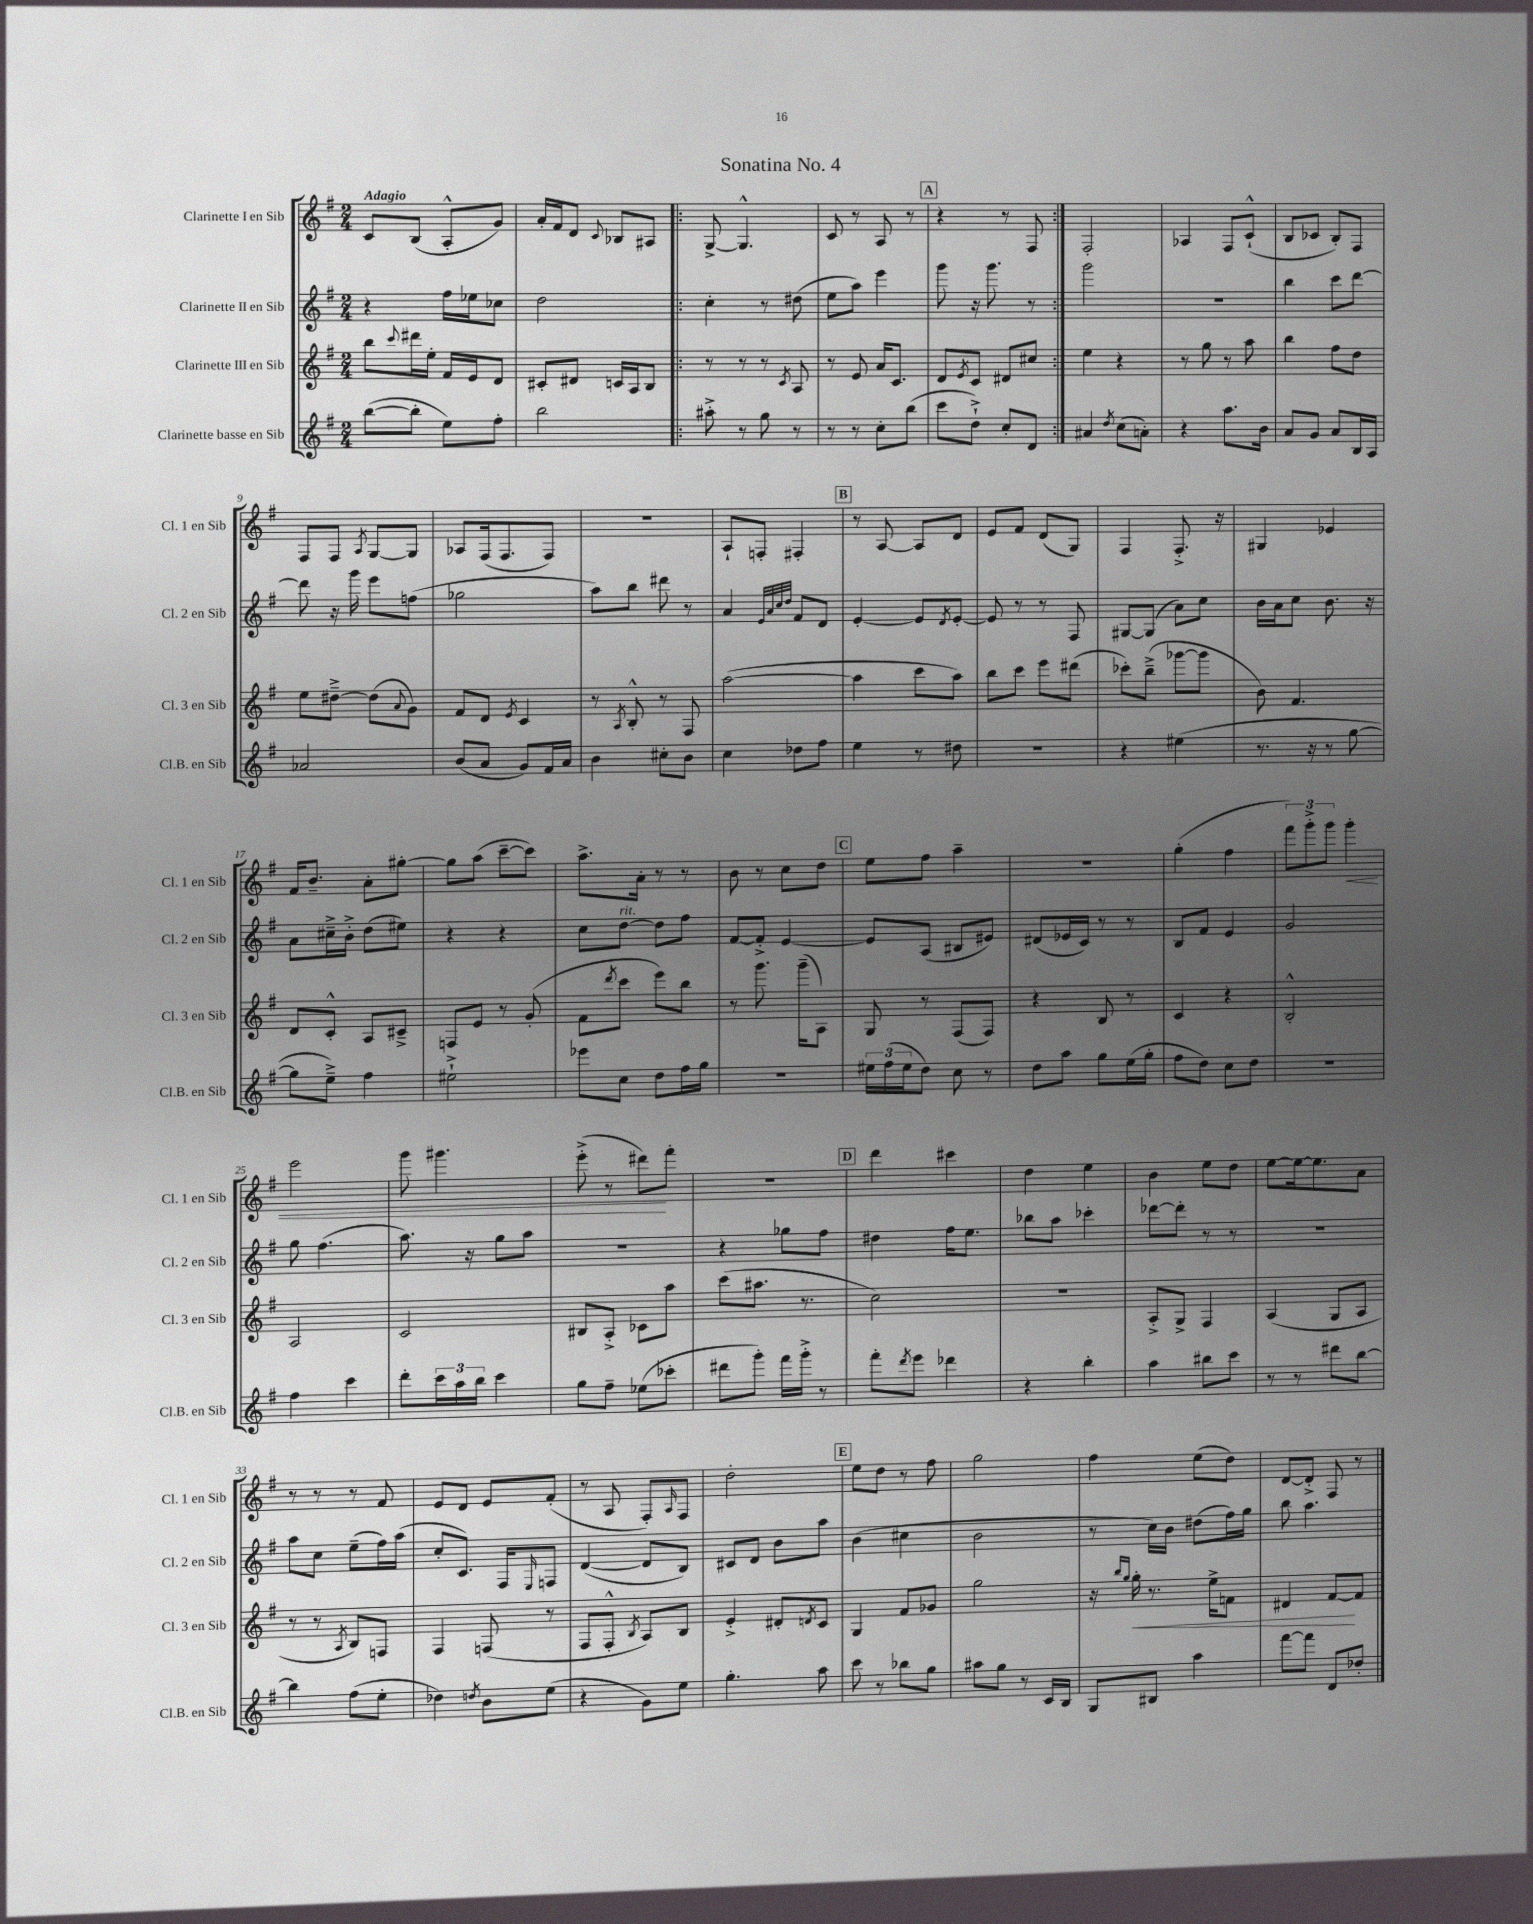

**kern	**kern	**dynam	**kern	**kern	**dynam
*part4	*part3	*part3	*part2	*part1	*part1
*staff4	*staff3	*staff3	*staff2	*staff1	*staff1
*I"Clarinette basse en Sib	*I"Clarinette III en Sib	*	*I"Clarinette II en Sib	*I"Clarinette I en Sib	*
*I'Cl.B. en Sib	*I'Cl. 3 en Sib	*	*I'Cl. 2 en Sib	*I'Cl. 1 en Sib	*
*clefG2	*clefG2	*	*clefG2	*clefG2	*
*k[f#]	*k[f#]	*	*k[f#]	*k[f#]	*
*M2/4	*M2/4	*	*M2/4	*M2/4	*
=1	=1	=1	=1	=1	=1
!	!	!	!	!LO:TX:a:B:t=Adagio	!
([8bb\L	8bb\L	.	4r	8c/L	.
.	8qqccc/	.	.	.	.
8bb'\J]	16ddd#X\L	.	.	(8B/J	.
.	16ee'\JJ	.	.	.	.
8ee\L)	16f#/LL	.	16ff#\LL	8A'^^/L	.
.	16e/J	.	16ee-X\J	.	.
8ff#'\J	8d/J	.	8cc-X\J	8g/J)	.
=2	=2	=2	=2	=2	=2
2bb\	8c#X'/L	.	2dd\	16a'/LL	.
.	.	.	.	16f#/J	.
.	8d#X/J	.	.	8d/J	.
.	.	.	.	8qqc/	.
.	16cn/LL	.	.	8B-X/L	.
.	16A/J	.	.	.	.
.	8B/J	.	.	8A#X/J	.
=3!|:	=3!|:	=3!|:	=3!|:	=3!|:	=3!|:
8aa#X'^\	8r	.	4cc'\	[8G^/	.
8r	8r	.	.	4.G^^/]	.
8gg\	8r	.	8r	.	.
.	8qc/	.	.	.	.
8r	8A/	.	(8dd#X\	.	.
=4	=4	=4	=4	=4	=4
8r	8r	.	8ee\L	8c/	.
8r	8e/	.	8aa\J)	8r	.
8cc'\L	16a/KL	.	4eee\	8A/	.
.	8.c/J	.	.	.	.
(8bb\J	.	.	.	8r	.
!!LO:REH:place=s1:t=A
=5	=5	=5	=5	=5	=5
8ccc\L	8d/L	.	8ggg\	4r	.
.	8qe/	.	.	.	.
8dd`^\J)	8c/J	.	16r	.	.
.	.	.	8.ggg\	.	.
8cc'/L	8d#X/L	.	.	8r	.
8d/J	8cc#X/J	.	8r	8F#/	.
=6:|!	=6:|!	=6:|!	=6:|!	=6:|!	=6:|!
4a#X/	4ee\	.	2ggg\	2F#'/	.
8qdd/	.	.	.	.	.
(8cc\L	4r	.	.	.	.
8an'\J)	.	.	.	.	.
=7	=7	=7	=7	=7	=7
4r	8r	.	2r	4A-X/	.
.	8gg\	.	.	.	.
8.aa\L	8r	.	.	8F#/L	.
.	8aa\	.	.	(8c`^^/J	.
16b\Jk	.	.	.	.	.
=8	=8	=8	=8	=8	=8
8a/L	4bb\	.	4bb\	8B/L	.
8g/J	.	.	.	8c-X/J	.
8a/L	8ff#\L	.	8ccc\L	8B'/L)	.
16B/L	8dd\J	.	[8ddd\J	8F#/J	.
16A/JJ	.	.	.	.	.
!!LO:LB:g=z
=9	=9	=9	=9	=9	=9
2a-X/	8ee\L	.	8ddd\]	8F#/L	.
.	[8dd#X~^\J	.	16r	8F#/J	.
.	.	.	16ggg\	.	.
.	.	.	.	8qA/	.
.	(8dd#\L]	.	8eee\L	[8G/L	.
.	8qqa/	.	.	.	.
.	8g\J)	.	(8ffn\J	8G/J]	.
=10	=10	=10	=10	=10	=10
(8b/L	8f#/L	.	2gg-X\	8A-X/L	.
8a/J	8d/J	.	.	(16F#/k	.
.	.	.	.	8.F#/	.
.	8qe/	.	.	.	.
8g/L)	4c/	.	.	.	.
16f#/L	.	.	.	8F#/J)	.
16a/JJ	.	.	.	.	.
=11	=11	=11	=11	=11	=11
4b\	8r	.	8aa\L)	2r	.
.	8qA/	.	.	.	.
.	8B'^^/	.	8bb\J	.	.
8cc#X'\L	8r	.	8ddd#X\	.	.
8b\J	8F#/	.	8r	.	.
=12	=12	=12	=12	=12	=12
4cc\	([2aa\	.	4a/	8A`/L	.
.	.	.	.	8Fn'/J	.
.	.	.	32qqe/LLL	.	.
.	.	.	32qqa/	.	.
.	.	.	32qqcc/	.	.
.	.	.	32qqdd/JJJ	.	.
8dd-X\L	.	.	8f#/L	4F#X'/	.
8ff#\J	.	.	8d/J	.	.
!!LO:REH:place=s1:t=B
=13	=13	=13	=13	=13	=13
4ee\	4aa\]	.	[4e'/	8r	.
.	.	.	.	[8A/	.
8r	8ccc\L	.	8e/L]	8A/L]	.
.	.	.	8qd/	.	.
8dd#X\	8aa\J)	.	[8e'/J	8d/J	.
=14	=14	=14	=14	=14	=14
2r	8bb\L	.	8e/]	8e/L	.
.	8ccc\J	.	8r	8f#/J	.
.	8eee\L	.	8r	(8d/L	.
.	(8ddd#X\J	.	8F#/	8G/J)	.
=15	=15	=15	=15	=15	=15
4r	8ccc-X'\L)	.	[8G#X/L	4F#/	.
.	(8bb~^\J	.	(8G#/J]	.	.
(4ee#X\	[8ggg-X\L	.	8a\L)	8.F#'^/	.
.	8ggg-\J]	.	8cc\J	.	.
.	.	.	.	16r	.
=16	=16	=16	=16	=16	=16
8.r	8b\)	.	16b\LL	4G#X/	.
.	.	.	16a\J	.	.
.	4.f#/	.	8cc\J	.	.
16r	.	.	.	.	.
8r	.	.	8.b\	4e-X/	.
[8gg\	.	.	.	.	.
.	.	.	16r	.	.
!!LO:LB:g=z
=17	=17	=17	=17	=17	=17
8gg\L]	8d/L	.	8a\L	16f#/KL	.
.	.	.	.	8.b~/J	.
8ee~^\J)	8c'^^/J	.	16cc#X~^\L	.	.
.	.	.	16b'^\JJ	.	.
4ff#\	8A/L	.	(8dd\L	8a'\L	.
.	8c#X~^/J	.	8ee#X\J)	[8gg#X'\J	.
=18	=18	=18	=18	=18	=18
2ee#X`^\	8Fn/L	.	4r	8gg#\L]	.
.	8e/J	.	.	(8aa\J	.
.	8r	.	4r	[8ccc~\L	.
.	(8g'/	.	.	8ccc\J])	.
=19	=19	=19	=19	=19	=19
8eee-X\L	8f#\L	.	8cc\L	8.aa^\L	.
.	8qddd/	.	.	.	.
!	!	!	!LO:TX:a:i:t=rit.	!	!
8cc\J	8ccc\J	.	[8dd\J	.	.
.	.	.	.	16a'\Jk	.
8dd\L	8eee\L)	.	8dd\L]	8r	.
16ff#\L	8bb\J	.	8ff#\J	8r	.
16gg\JJ	.	.	.	.	.
=20	=20	=20	=20	=20	=20
2r	8r	.	[8f#/L	8b\	.
.	8.ggg\	.	8f#'^/J]	8r	.
.	.	.	[4e/	8cc\L	.
.	(16ggg~\KL	.	.	.	.
.	8A\J)	.	.	8dd\J	.
!!LO:REH:place=s1:t=C
=21	=21	=21	=21	=21	=21
24ee#X\LL	8G/	.	8e/L]	8ee\L	.
(24ff#\	.	.	.	.	.
24ee#\J	.	.	.	.	.
8dd\J)	8r	.	(8A/J	8ff#\J	.
8cc\	(8F#/L	.	8B#X/L	4aa~\	.
8r	8F#/J)	.	8e#X/J)	.	.
=22	=22	=22	=22	=22	=22
8dd\L	4r	.	(8d#X/L	2r	.
8aa\J	.	.	16e-X/L	.	.
.	.	.	16c/JJ)	.	.
8gg\L	8B/	.	8r	.	.
(16ee\L	8r	.	8r	.	.
16gg'\JJ	.	.	.	.	.
=23	=23	=23	=23	=23	=23
8ff#\L	4c/	.	8B/L	(4gg'\	.
8dd\J)	.	.	8f#/J	.	.
8cc\L	4r	.	4e/	4ff#\	.
8dd\J	.	.	.	.	.
=24	=24	=24	=24	=24	=24
2r	2B'^^/	.	2g/	12fff#\L)	.
.	.	.	.	12ggg'^\	.
.	.	.	.	12ggg\J	.
!	!	!	!	!	!LO:HP:b
.	.	.	.	4ggg'\	<
!!LO:LB:g=z
=25	=25	=25	=25	=25	=25
4ff#\	2A/	.	8gg\	2eee\	.
.	.	.	(4.ff#\	.	.
4ccc\	.	.	.	.	.
=26	=26	=26	=26	=26	=26
8ddd'\L	2c/	.	8.aa\)	8ggg\	.
24ccc\L	.	.	.	4.ggg#X\	.
24aa\	.	.	.	.	.
.	.	.	16r	.	.
24bb\JJ	.	.	.	.	.
4ccc\	.	.	8gg\L	.	.
.	.	.	8aa\J	.	.
=27	=27	=27	=27	=27	=27
8gg\L	8B#X/L	.	2r	(8eee'^\	.
8ff#~\J	8A'^/J	.	.	8r	.
(8ee-X\L	8c-X\L	.	.	8ddd#X\L)	.
8ccc-X'\J	8aa\J	.	.	8fff#'\J	[
=28	=28	=28	=28	=28	=28
8ddd#X\L	(8ccc\L	.	4r	2r	.
8ggg'\J)	8.aa#X\J	.	.	.	.
16fff#\LL	.	.	8gg-X\L	.	.
16ggg'^\JJ	8.r	.	.	.	.
8r	.	.	8ff#\J	.	.
!!LO:REH:place=s1:t=D
=29	=29	=29	=29	=29	=29
8fff#'\L	2cc\)	.	4dd#X\	4ddd\	.
8qddd/	.	.	.	.	.
8eee\J	.	.	.	.	.
4ddd-X\	.	.	16ff#\KL	4ccc#X\	.
.	.	.	8.ee\J	.	.
=30	=30	=30	=30	=30	=30
4r	2r	.	8bb-X\L	4dd\	.
.	.	.	8aa\J	.	.
4bb'\	.	.	4ccc-X'\	4ee\	.
=31	=31	=31	=31	=31	=31
4aa\	8A'^/L	.	[8ddd-X\L	4b\	.
.	8G^/J	.	8ddd-'\J]	.	.
8bb#X\L	4F#/	.	8r	8ee\L	.
8ccc\J	.	.	8r	8dd\J	.
=32	=32	=32	=32	=32	=32
8r	(4A/	.	2r	[8ee\L	.
8r	.	.	.	16ee\k_	.
.	.	.	.	8.ee\]	.
8ddd#X\L	8G/L	.	.	.	.
[8bb\J	8A/J	.	.	8a\J	.
!!LO:LB:g=z
=33	=33	=33	=33	=33	=33
4bb\]	8r	.	8aa\L	8r	.
.	8r	.	8cc\J	8r	.
.	8qA/	.	.	.	.
(8ff#\L	8B/L)	.	(8ee~\L	8r	.
8ee'\J	8Fn/J	.	16ff#\L)	8f#/	.
.	.	.	(16aa\JJ	.	.
=34	=34	=34	=34	=34	=34
4dd-X\)	4F#/	.	8cc'/L	8e/L	.
.	.	.	8.c/J)	8d/J	.
8qddn/	.	.	.	.	.
8b\L	(8Fn/	.	.	8e/L	.
.	.	.	16F#/KL	.	.
.	.	.	16qqE/	.	.
(8ee\J	8r	.	8Fn/J	(8f#'/J	.
=35	=35	=35	=35	=35	=35
4r	8F#/L	.	([4d/	8r	.
.	8F#'^^/J	.	.	8A/	.
.	8qB/	.	.	.	.
8g\L)	8A/L)	.	8d/L]	8F#'/L)	.
.	.	.	.	16qqA/	.
8ee\J	8B/J	.	8B/J)	8F#/J	.
=36	=36	=36	=36	=36	=36
4.gg'\	4e'^/	.	8c#X/L	2dd'\	.
.	.	.	8d/J	.	.
.	8d#X'/L	.	8b\L	.	.
.	8qdn/	.	.	.	.
8aa\	8c/J	.	8aa\J	.	.
!!LO:REH:place=s1:t=E
=37	=37	=37	=37	=37	=37
8ccc\	4G/	.	(4b\	8ee\L	.
8r	.	.	.	8dd\J	.
8bb-X\L	8f#/L	.	4cc#X\	8r	.
8gg\J	8g-X/J	.	.	8ff#\	.
=38	=38	=38	=38	=38	=38
8aa#X\L	2gg\	.	2b\	2gg\	.
8gg\J	.	.	.	.	.
8r	.	.	.	.	.
16c/LL	.	.	.	.	.
16B/JJ	.	.	.	.	.
=39	=39	=39	=39	=39	=39
8G/L	16r	.	8r	4ff#\	.
.	16qqbb/LL	.	.	.	.
.	16qqgg/JJ	.	.	.	.
!	!	!LO:HP:b	!	!	!
.	16gg'\	<	.	.	.
8B#X/J	8.r	.	16cc\LL)	.	.
.	.	.	16b\JJ	.	.
4aa\	.	.	(8dd#X\L	(8ee\L	.
.	16ee^\KL	.	.	.	.
.	8fn\J	.	16ff#\L)	8dd\J)	.
.	.	.	16gg\JJ	.	.
=40	=40	=40	=40	=40	=40
[8fff#\L	4d#X/	.	8bb\	[8d/L	.
8fff#\J]	.	.	4.aa\	8d'^/J]	.
8d/L	[8f#/L	.	.	8F#/	.
8dd-X'/J	8f#/J]	[	.	8r	.
==	==	==	==	==	==
*-	*-	*-	*-	*-	*-
